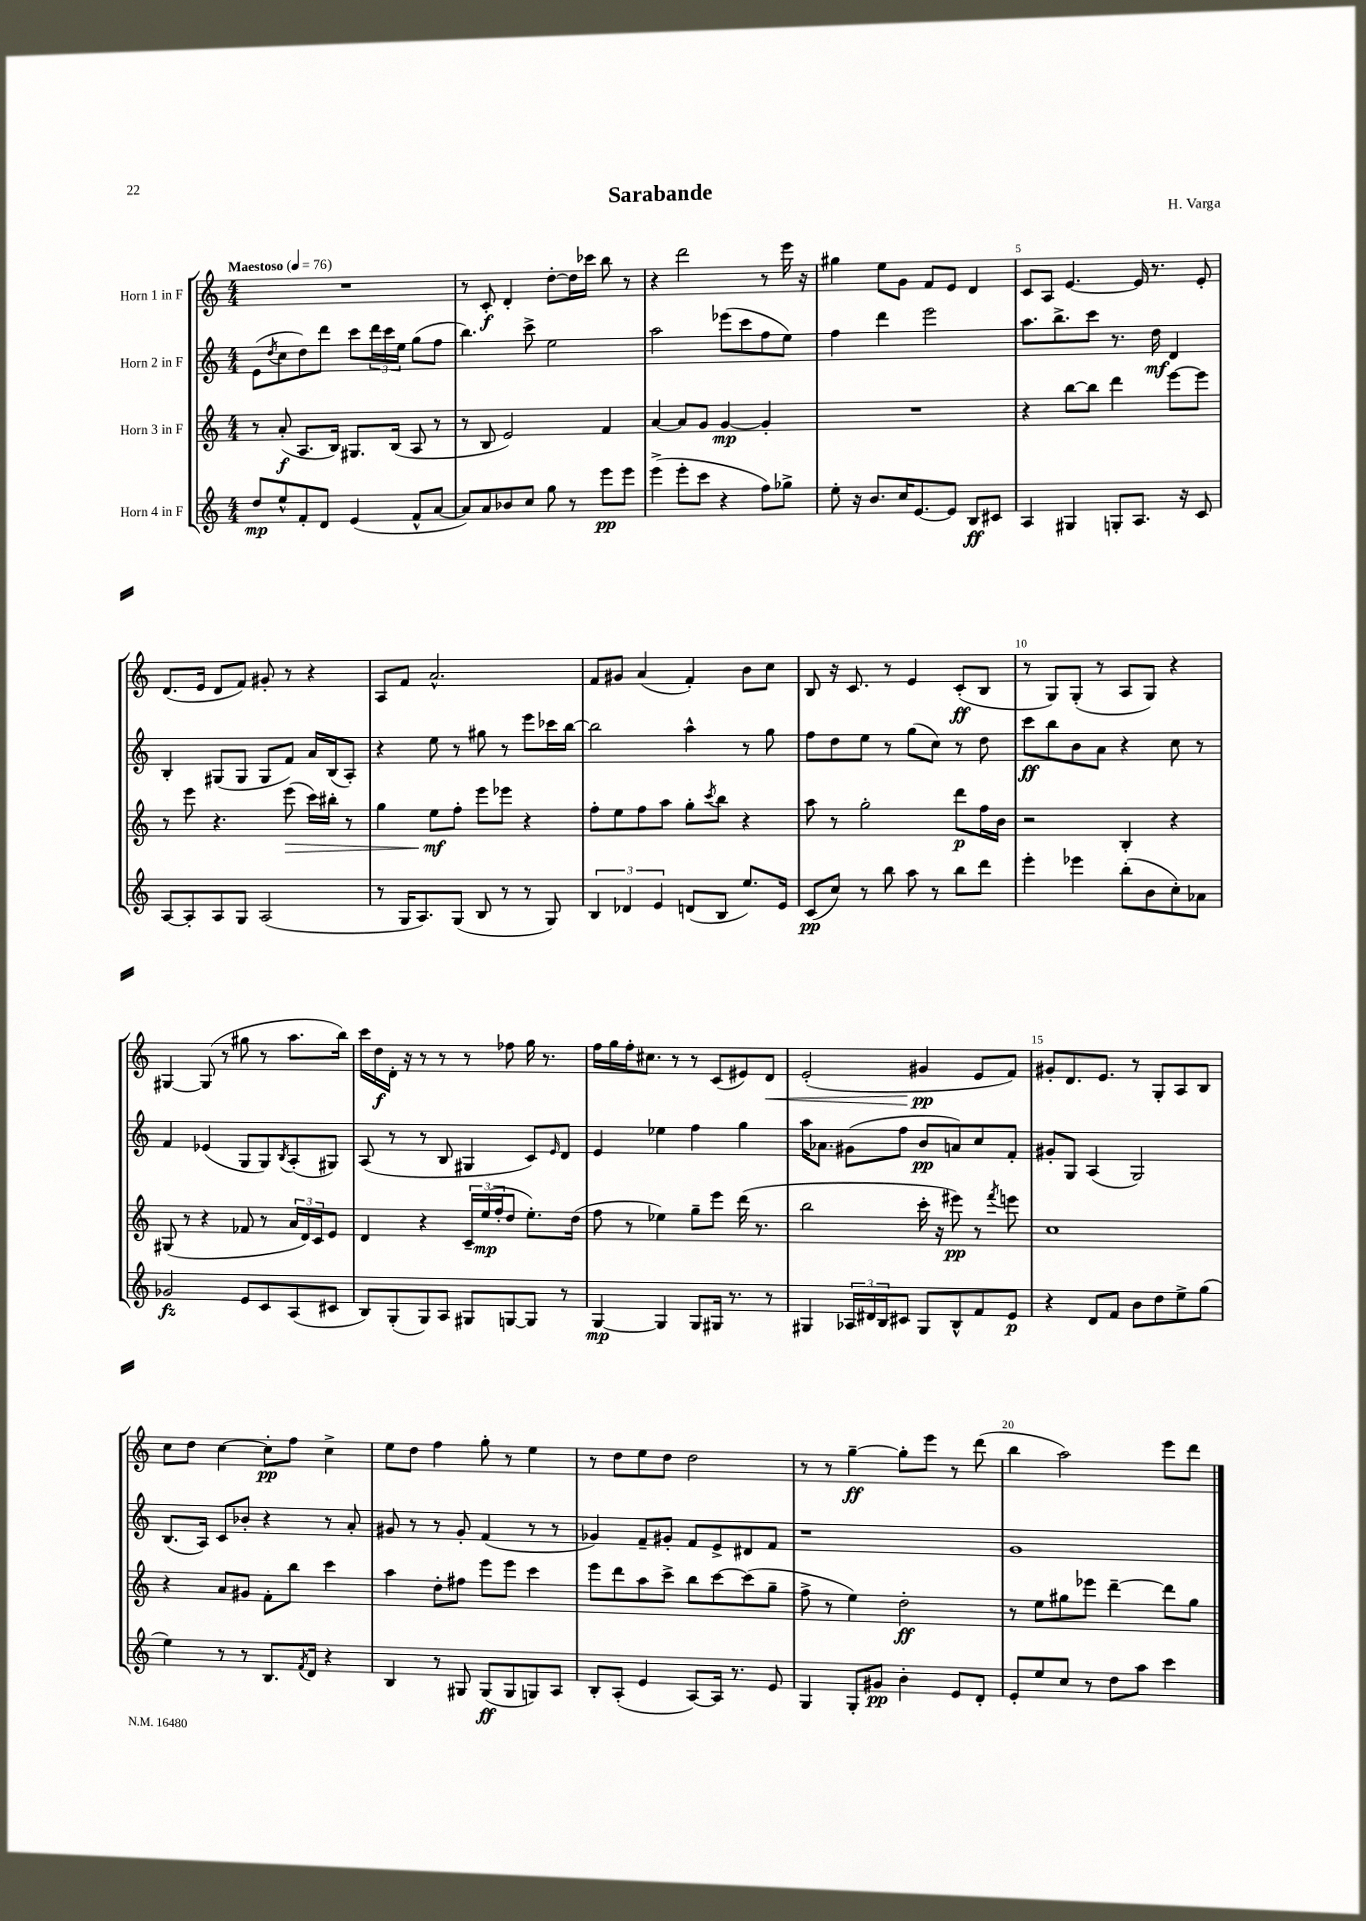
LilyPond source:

\header { title = "Sarabande" composer = "H. Varga" }
<<
\new StaffGroup <<
\new Staff = "s0" \with { instrumentName = "Horn 1 in F" } {
    \clef treble \key c \major \numericTimeSignature \time 4/4 \tempo "Maestoso" 4 = 76
    R1 |
    r8 c'8-.\f d'4-. d''8~-. d''16 ces'''16 b''8 r8 |
    r4 d'''2 r8 e'''16 r16 |
    gis''4 e''8 g'8 f'8 e'8 d'4 |
    c'8 a8 e'4.~ e'16 r8. e'8-. |
    d'8.( e'16 d'8 f'8) gis'8-. r8 r4 |
    a8 f'8 a'2.-^ |
    f'8 gis'8 a'4( f'4-.) b'8 c''8 |
    b8 r16 c'8. r8 e'4 c'8-.\ff( b8 |
    r8 g8) g8-.( r8 a8 g8) r4 |
    gis4~ gis8( r8 gis''8 r8 a''8. b''16) |
    c'''16 d''16\f d'16-. r16 r8 r8 r8 fes''8 g''16 r8. |
    f''16 g''16 f''16-. cis''8. r8 r8 c'8( eis'8) d'8\< |
    e'2-.( gis'4\pp\! e'8 f'8) |
    gis'8-. d'8. e'8. r8 g8-. a8 b8 |
    c''8 d''8 c''4~ c''8-.\pp f''8 c''4-> |
    e''8 d''8 f''4 g''8-. r8 e''4 |
    r8 d''8 e''8 d''8 d''2 |
    r8 r8 g''4~--\ff g''8-. e'''8 r8 d'''8( |
    b''4 a''2) e'''8 d'''8 \bar "|." |
}
\new Staff = "s1" \with { instrumentName = "Horn 2 in F" } {
    \clef treble \key c \major \numericTimeSignature \time 4/4
    e'8( \acciaccatura { d''8 } c''8 d''8) d'''8 c'''8 \tuplet 3/2 { d'''16 c'''16 e''16 } g''8( f''8 |
    b''4.) c'''8-> e''2 |
    a''2 ees'''8( c'''8 f''8 e''8) |
    f''4 d'''4 e'''2 |
    a''8. b''8.-> c'''8 r8. d''16\mf d'4 |
    b4-. gis8( gis8 gis8 f'8) a'16 b16( a8-.) |
    r4 e''8 r8 gis''8 r8 e'''8 ces'''16 b''16~ |
    b''2 a''4-^ r8 g''8 |
    f''8 d''8 e''8 r8 g''8( c''8) r8 d''8 |
    c'''8\ff b''8 b'8 a'8 r4 c''8 r8 |
    f'4 ees'4( g8 g8) \acciaccatura { b8 } a8-.( gis8) |
    a8( r8 r8 b8 gis4 c'8) \grace { e'16 } d'8 |
    e'4 ees''4 f''4 g''4 |
    a''16 aes'8. gis'8( f''8 b'8\pp a'8) c''8 f'8-. |
    gis'8-. g8 a4( g2) |
    b8.( a16) c'8 bes'8-. r4 r8 a'8-. |
    gis'8 r8 r8 gis'8-. f'4( r8 r8 |
    ges'4) f'8-- gis'8-. f'8 e'8-> dis'8 f'8 |
    r1 |
    g'1 \bar "|." |
}
\new Staff = "s2" \with { instrumentName = "Horn 3 in F" } {
    \clef treble \key c \major \numericTimeSignature \time 4/4
    r8 a'8-.\f( a8. b16) gis8. b16( a8 r8 |
    r8 b8 e'2) f'4 |
    a'4~ a'8 g'8 g'4~\mp g'4-. |
    R1 |
    r4 b''8~ b''8 d'''4 e'''8~ e'''8 |
    r8 e'''8 r4. e'''8\>( c'''16) bis''16-. r8 |
    g''4 e''8\mf\! f''8-. e'''8 ees'''8 r4 |
    f''8-. e''8 f''8 a''8 g''8-. \acciaccatura { c'''8 } b''8 r4 |
    a''8 r8 g''2-. d'''8\p f''16 b'16 |
    r2 b4-. r4 |
    gis8( r8 r4 fes'8 r8 \tuplet 3/2 { a'16 d'16) c'16 } e'8 |
    d'4 r4 \tuplet 3/2 { c'16-- e''16\mp( f''16-. } d''8 e''8.-.) d''16( |
    f''8 r8 ees''4) g''8-- e'''8 d'''16( r8. |
    b''2 c'''16-. r16 eis'''8\pp) r8 \acciaccatura { f'''8 } e'''8 |
    c''1 |
    r4 a'8 gis'8 f'8-. b''8 c'''4 |
    a''4 d''8-. fis''8 e'''8 e'''8 c'''4 |
    e'''8 d'''8 a''8 c'''8-> b''8 c'''8~ c'''8( g''8-- |
    f''8-> r8 e''4) d''2-.\ff |
    r8 e''8 gis''8 ees'''8 d'''4~-- d'''8 gis''8 \bar "|." |
}
\new Staff = "s3" \with { instrumentName = "Horn 4 in F" } {
    \clef treble \key c \major \numericTimeSignature \time 4/4
    d''8\mp e''8-^ f'8-. d'8 e'4( f'8-^ a'8~ |
    a'8) a'8 bes'8 c''8 g''8 r8 e'''8\pp e'''8 |
    e'''4->( e'''8-. c'''8 r4 f''8) ges''8-> |
    e''8-. r16 b'8. c''16 e'8.~ e'8 b8\ff cis'8 |
    a4 gis4 g8-. a8. r16 c'8 |
    a8~ a8-. a8 g8 a2( |
    r8 g16 a8.) g8( b8 r8 r8 g8) |
    \tuplet 3/2 { b4 des'4 e'4 } d'8( b8 e''8.) e'16 |
    c'8\pp( c''8) r8 b''8 a''8 r8 b''8 d'''8 |
    e'''4-. ees'''4 b''8-.( b'8 c''8-.) aes'8 |
    ges'2\fz e'8 c'8 a8( cis'8 |
    b8) g8-.( g8) a8 gis8 g8~ g8 r8 |
    g4~\mp g4 g8 gis16 r8. r8 |
    gis4 \tuplet 3/2 { aes16 dis'16 b16 } cis'8 gis8 b8-^ f'8 e'8\p |
    r4 d'8 f'8 b'8 d''8 e''8-> g''8( |
    e''4) r8 r8 b8. \acciaccatura { f'8 } d'16 r4 |
    b4 r8 gis8 gis8\ff( gis8 g8) a8 |
    b8-. a8-.( e'4 a8~) a16 r8. e'8 |
    g4 g8-. gis'8\pp b'4-. e'8 d'8-. |
    e'8-. e''8 c''8 r8 d''8 a''8 c'''4 \bar "|." |
}
>>
>>
\layout { \context { \Score \override BarNumber.break-visibility = ##(#f #t #t) barNumberVisibility = #(every-nth-bar-number-visible 5) } }
